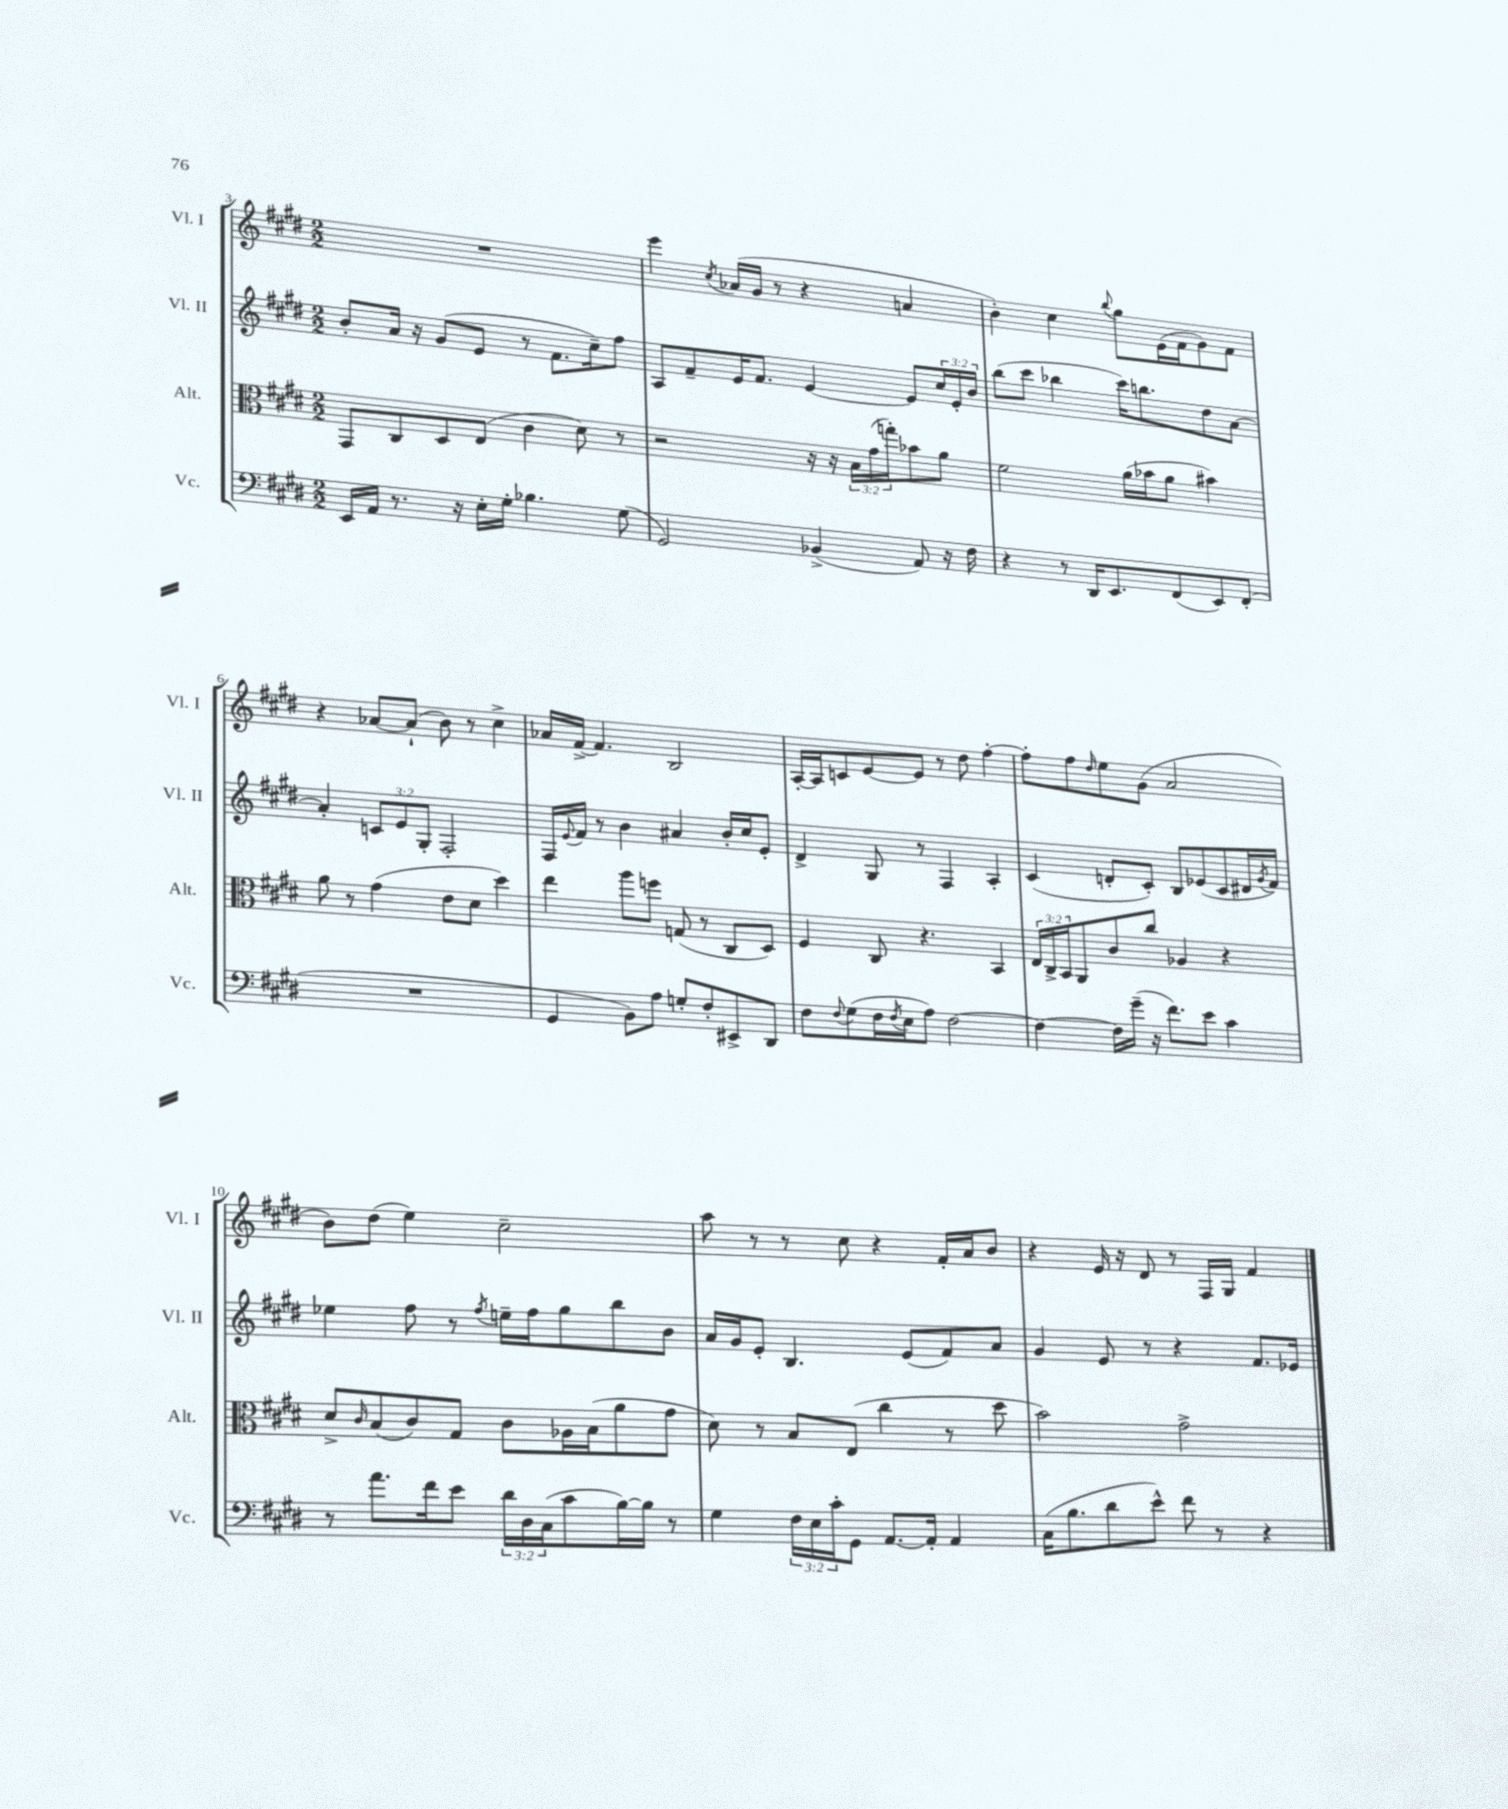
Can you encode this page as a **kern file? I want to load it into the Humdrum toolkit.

**kern	**kern	**kern	**kern
*part4	*part3	*part2	*part1
*staff4	*staff3	*staff2	*staff1
*I"Vc.	*I"Alt.	*I"Vl. II	*I"Vl. I
*I'Vc.	*I'Alt.	*I'Vl. II	*I'Vl. I
*clefF4	*clefC3	*clefG2	*clefG2
*k[f#c#g#d#]	*k[f#c#g#d#]	*k[f#c#g#d#]	*k[f#c#g#d#]
*M2/2	*M2/2	*M2/2	*M2/2
=3	=3	=3	=3
16EE/LL	8GG#/L	8b'/L	1r
16AA/JJ	.	.	.
8.r	8C#/	16a/Jk	.
.	.	16r	.
.	8D#/	(8g#/L	.
16r	.	.	.
16E'\LL	(8E/J	8e/J	.
16G#'\JJ	.	.	.
4.B-X\	4c#\	8r	.
.	.	8.f#\L	.
.	8d#\)	.	.
.	.	16cc#~\k)	.
(8G#\	8r	8ff#\J	.
=4	=4	=4	=4
2GG#/)	2r	8A/L	4eee\
.	.	8f#~/	.
.	.	.	8qcc#/
.	.	16e/K	(16a-X/LL
.	.	8.f#/J	16g#/JJ
.	.	.	8r
(4BB-X^/	16r	[4e/	4r
.	16r	.	.
.	24B\LL	.	.
.	(24g#\	.	.
.	24ggn'\J)	.	.
8AA/)	8b-X\	8e/L]	4an/
16r	8a\J	24cc#/L	.
.	.	24e'/	.
16F#\	.	.	.
.	.	24b/JJ	.
=5	=5	=5	=5
4r	2f#\	(8bb\L	4b'\)
.	.	8ccc#\J	.
8r	.	4bb-X\	4cc#\
16DD#/KL	.	.	.
8.EE/	.	.	.
.	.	.	8qqbb/
.	(16a\LL	16ccc#\KL)	8gg#\L
.	16b-X\J	8.bbn\	.
(8FF#/	8a\J	.	(16e\L
.	.	.	16f#\J
8EE/)	4b#X\)	8dd#\	8g#\)
(8FF#'/J	.	[8a\J	8f#\J
!!LO:LB:g=z
=6	=6	=6	=6
1r	8a\	4a'/]	4r
.	8r	.	.
.	(4g#\	12cn/L	[8a-X/L
.	.	12e/	.
.	.	.	(8a-`/J]
.	.	12G#'/J	.
.	8e\L	2F#'/	8b\)
.	8d#\J	.	8r
.	4dd#\)	.	4cc#^\
=7	=7	=7	=7
4GG#/	4ee\	16F#/LL	16a-X/LL
.	.	8qqe/	.
.	.	16f#/JJ	[16f#^/JJ
.	.	8r	4.f#/]
8BB\L)	8aa\L	4b\	.
8A\J	8ffn\J	.	.
8Gn'/L	(8Gn/	4a#X/	2B/
8F#'/	8r	.	.
8EE#X^/	8C#/L	16b'/LL	.
.	.	16cc#/J	.
8DD#/J	8D#/J)	8e'/J	.
=8	=8	=8	=8
8F#\L	4F#/	4d#^/	[16A'/LL
.	.	.	16A/J]
8qqF#/	.	.	.
(8G#\	.	.	8cn/
16F#\L	8C#/	8G#/	[8e/
8qF#/	.	.	.
16E\J	.	.	.
8A\J)	4.r	8r	8e/J]
[2F#\	.	4F#/	8r
.	.	.	8dd#\
.	4BB/	4A'/	[4ff#'\
=9	=9	=9	=9
4F#\_	24E/LL	(4c#/	8ff#'\L]
.	24C#^/	.	.
.	24BB/J	.	.
.	8AA/	.	8ff#\
.	.	.	16qqdd#/
16F#\LL]	8c#/	8dn'/L	8ee\
(16g#~\JJ	.	.	.
16r	8cc#/J	8c#'/J)	(8g#\J
8.f#\L)	.	.	.
.	4A-X/	8B/L	2a/
8e\J	.	(8e-X/	.
4c#\	4r	8c#/	.
.	.	16d#X/L	.
.	.	8qg#/	.
.	.	16f#/JJ)	.
!!LO:LB:g=z
=10	=10	=10	=10
8r	8d#^/L	4ee-X\	8b\L)
.	16qqc#/	.	.
8.a\L	(8B/	.	(8dd#\J
.	8c#/)	8ff#\	4ee\)
16f#\k	.	.	.
8e\J	8G#/J	8r	.
.	.	8qff#/	.
24d#\LL	8c#\L	16een~\LL	2cc#~\
24D#\	.	.	.
.	.	16ff#\J	.
(24C#\J	.	.	.
8c#\	16A-X\L	8gg#\	.
.	(16B\J	.	.
[16B\L)	8a\	8bb\	.
16B\JJ]	.	.	.
8r	8g#\J	8b\J	.
=11	=11	=11	=11
4G#\	8d#\)	16a/LL	8aa\
.	.	16g#/J	.
.	8r	8e'/J	8r
24F#\LL	8B/L	4.B/	8r
24E\	.	.	.
24c#'\J	.	.	.
8GG#\J	(8E/J	.	8cc#\
[8.AA/L	4cc#\	.	4r
.	.	(8e/L	.
16AA'/Jk]	.	.	.
4AA/	8r	8f#/)	16f#'/LL
.	.	.	16a/J
.	8dd#\	8a/J	8b/J
=12	=12	=12	=12
(16C#\KL	2b\)	4g#/	4r
8.B\	.	.	.
8d#\	.	8e/	16e/
.	.	.	16r
8e^^\J)	.	8r	8d#/
8f#\	2g#^\	4r	8r
8r	.	.	16F#/LL
.	.	.	16G#/JJ
4r	.	8.f#/L	4f#/
.	.	16e-X/Jk	.
==	==	==	==
*-	*-	*-	*-
